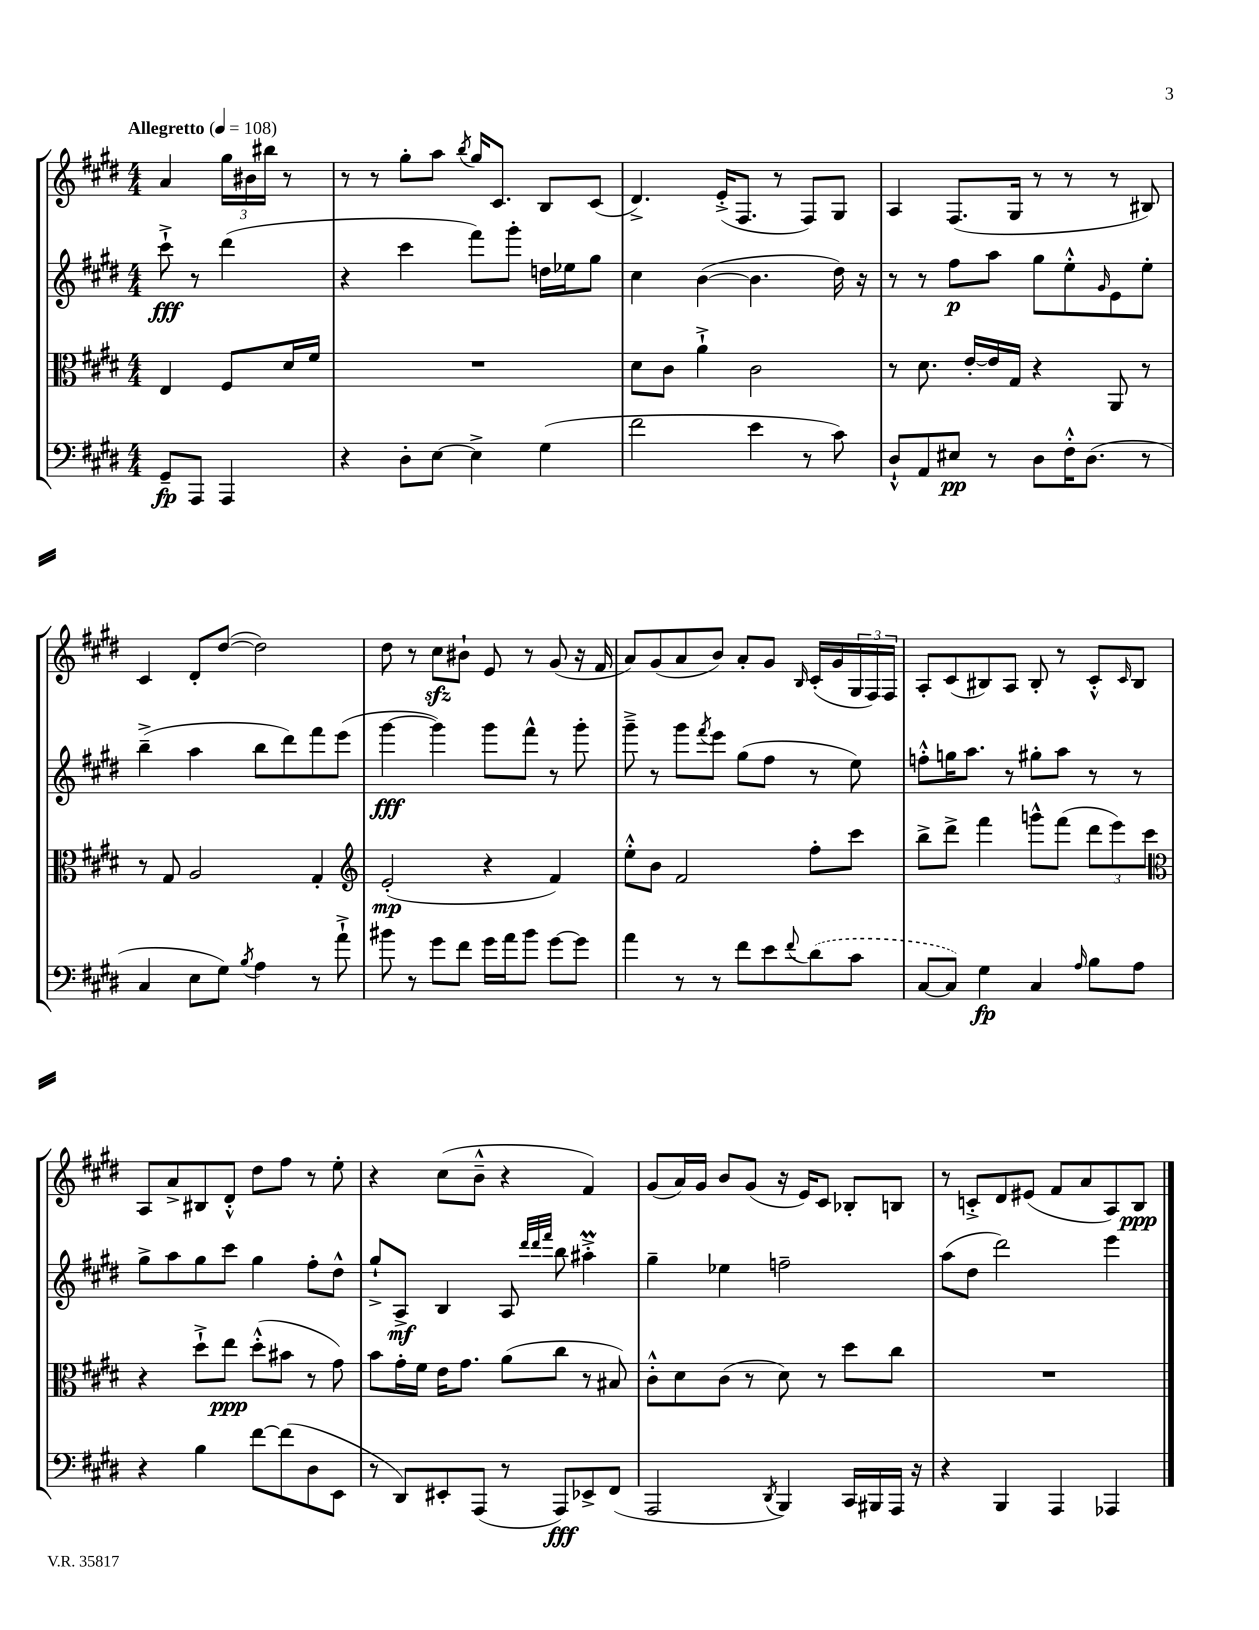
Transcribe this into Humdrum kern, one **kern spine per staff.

**kern	**kern	**kern	**kern
*staff4	*staff3	*staff2	*staff1
*clefF4	*clefC3	*clefG2	*clefG2
*k[f#c#g#d#]	*k[f#c#g#d#]	*k[f#c#g#d#]	*k[f#c#g#d#]
*M4/4	*M4/4	*M4/4	*M4/4
*MM108	*MM108	*MM108	*MM108
8GG#~	4E	8ccc#`^	4a
8AAA	.	8r	.
4AAA	8F#	(4ddd#	24gg#
.	.	.	24b#
.	.	.	24bb#
.	16d#	.	8r
.	16f#	.	.
=	=	=	=
4r	1r	4r	8r
.	.	.	8r
8D#'	.	4ccc#	8gg#'
[8E	.	.	8aa
.	.	.	8qbb
4E^]	.	8fff#)	16gg#
.	.	.	8.c#
.	.	8ggg#'	.
(4G#	.	16dd	8B
.	.	16ee-	.
.	.	8gg#	(8c#
=	=	=	=
2f#	8d#	4cc#	4.d#^)
.	8c#	.	.
.	4a`^	([4b	.
.	.	.	(16e'^
.	.	.	8.F#
4e	2c#	4.b]	.
.	.	.	8r
8r	.	.	8F#)
8c#)	.	16dd#)	8G#
.	.	16r	.
=	=	=	=
8D#`^^	8r	8r	4A
8AA	8.d#	8r	.
8E#	.	8ff#	(8.F#
.	[16e'	.	.
8r	16e]	8aa	.
.	16G#	.	16G#
8D#	4r	8gg#	8r
16F#'^^	.	8ee'^^	8r
(8.D#	.	.	.
.	.	16qqg#	.
.	8AA	8e	8r
8r	8r	8ee'	8B#)
=	=	=	=
4C#	8r	(4bb~^	4c#
.	8G#	.	.
8E	2A	4aa	8d#'
8G#)	.	.	([8dd#
8qB	.	.	.
4A	.	8bb	2dd#])
.	.	8ddd#)	.
8r	4G#'	8fff#	.
8a`^	.	(8eee	.
=	=	=	=
*	*clefG2	*	*
8b#	(2e'	[4ggg#	8dd#
8r	.	.	8r
8g#	.	4ggg#])	8cc#
8f#	.	.	8b#`
16g#	4r	8ggg#	8e
16a	.	.	.
8b#	.	8fff#^^	8r
[8g#	4f#)	8r	(8g#
8g#]	.	8ggg#'	16r
.	.	.	16f#
=	=	=	=
4a	8ee'^^	8ggg#~^	8a)
.	8b	8r	(8g#
8r	2f#	8ggg#	8a
.	.	8qfff#	.
8r	.	8eee	8b)
8f#	.	(8gg#	8a'
8e	.	8ff#	8g#
8qqf#	.	.	16qqB
(8d#	8ff#'	8r	(16c#'
.	.	.	16g#
8c#	8ccc#	8ee)	24G#
.	.	.	24F#)
.	.	.	24F#
=	=	=	=
[8C#	8bb^	8ff'^^	8A'
8C#])	8ddd#^	16gg	(8c#
.	.	8.aa	.
4G#	4fff#	.	8B#)
.	.	8r	8A
4C#	8ggg^^	8gg#'	8B#'
.	(8fff#	8aa	8r
16qqA	.	.	.
8B	12ddd#	8r	8c#'^^
.	12eee)	.	.
.	.	.	16qqc#
8A	.	8r	8B#
.	12ccc#	.	.
=	=	=	=
*	*clefC3	*	*
4r	4r	8gg#^	8A
.	.	8aa	8a^
4B	8dd#`^	8gg#	8B#
.	8ee	8ccc#	8d#'^^
[8f#	(8dd#'^^	4gg#	8dd#
(8f#]	8b#	.	8ff#
8D#	8r	8ff#'	8r
8EE	8g#)	8dd#^^	8ee'
=	=	=	=
8r	8b	8gg#`^	4r
8DD#)	16g#'	8A^	.
.	16f#	.	.
8EE#'	16e	4B	(8cc#
.	8.g#	.	.
(8AAA	.	.	8b~^^
8r	(8a	8A	4r
.	.	32qqddd#	.
.	.	32qqddd#	.
.	.	32qqfff#	.
8AAA)	8cc#	8bb	.
8EE-^	8r	4aa#'^	4f#)
(8FF#	8B#)	.	.
=	=	=	=
2AAA	8c#'^^	4gg#~	(8g#
.	8d#	.	16a)
.	.	.	16g#
.	(8c#	4ee-	8b
.	8r	.	(8g#
8qDD#	.	.	.
4BBB)	8d#)	2ff~	16r
.	.	.	16e)
.	8r	.	8c#
16CC#	8dd#	.	8B-'
16BBB#	.	.	.
16AAA	8cc#	.	8B
16r	.	.	.
=	=	=	=
4r	1r	(8aa	8r
.	.	8dd#	8c'^
4BBB	.	2ddd#)	8d#
.	.	.	(8e#
4AAA	.	.	8f#
.	.	.	8a
4AAA-	.	4eee	8A)
.	.	.	8B
==	==	==	==
*-	*-	*-	*-
